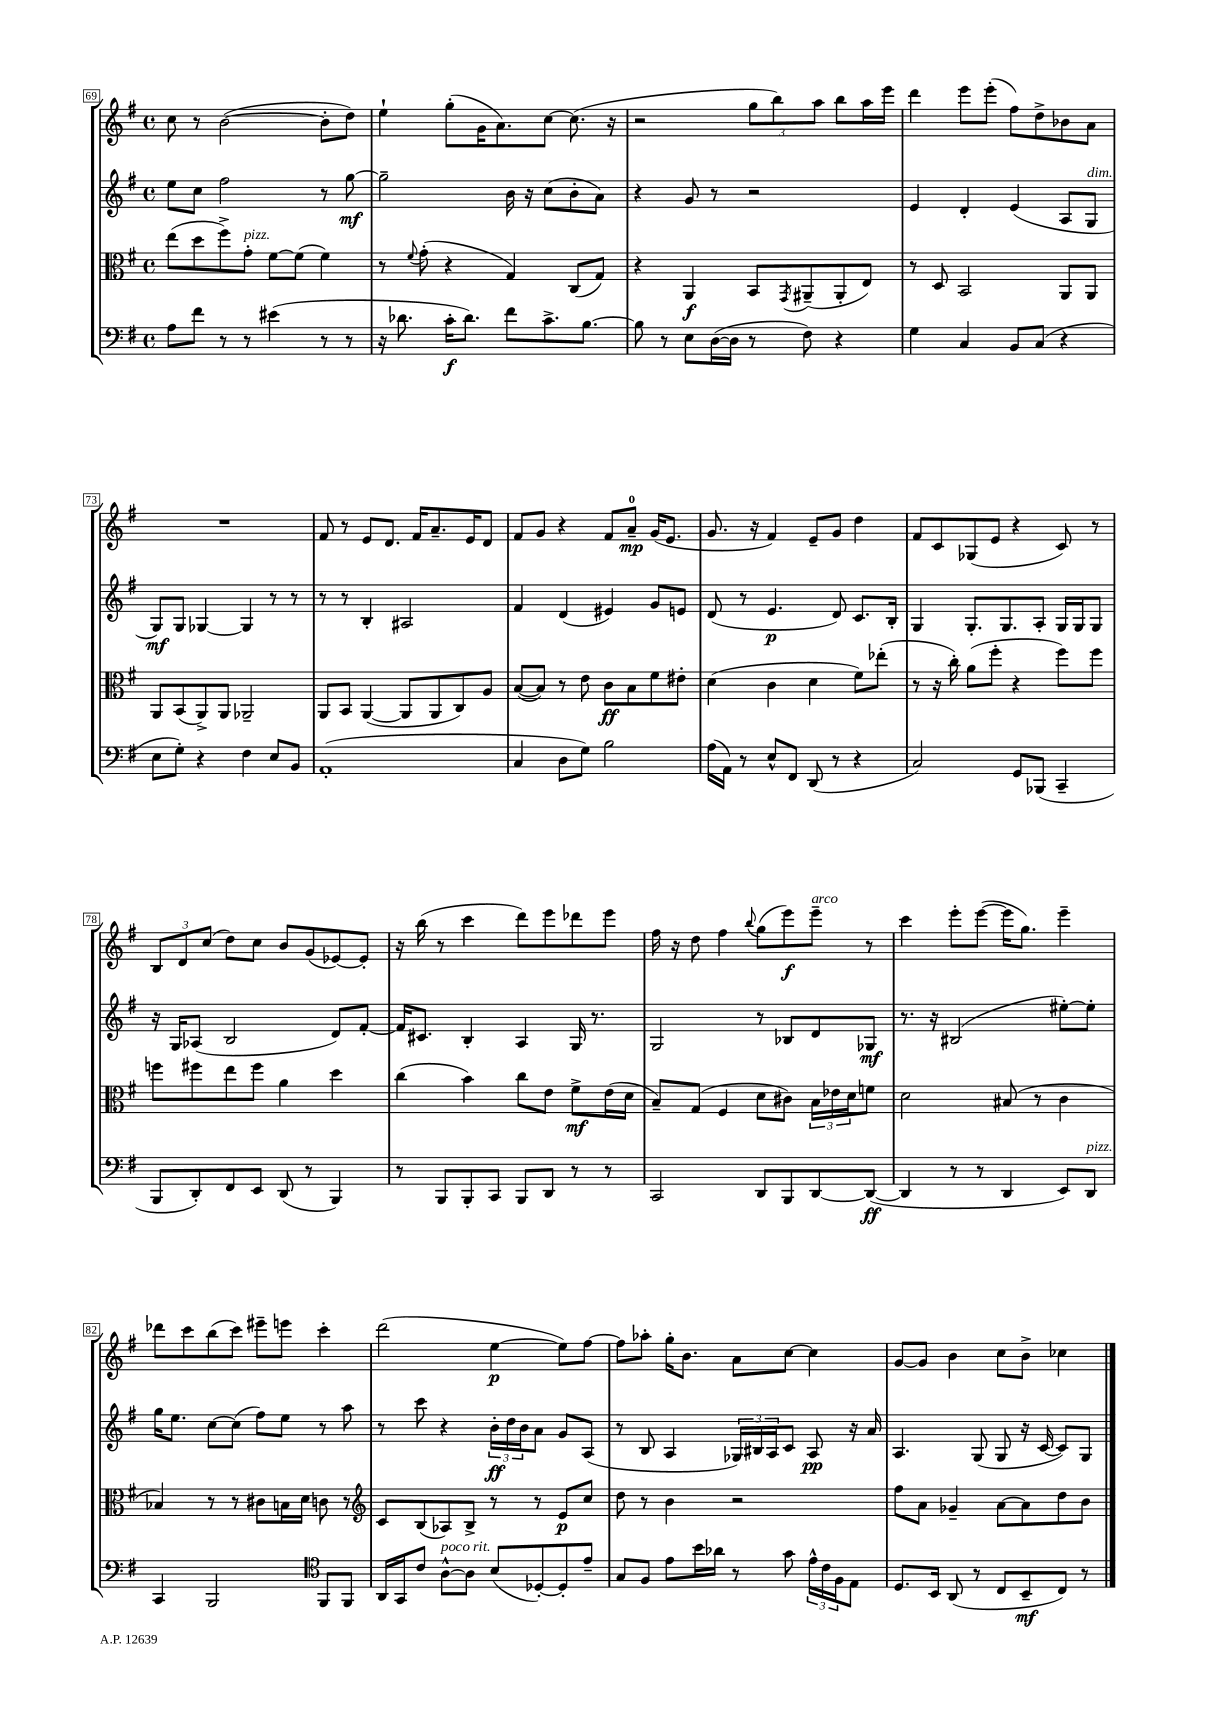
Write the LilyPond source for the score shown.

<<
\new StaffGroup <<
\new Staff = "s0" {
    \clef treble \key g \major \defaultTimeSignature \time 4/4
    c''8 r8 b'2~( b'8-. d''8) |
    e''4-! g''8-.( g'16 a'8.) c''8~ c''8.( r16 |
    r2 \tuplet 3/2 { g''8 b''8) a''8 } b''8 a''16 e'''16 |
    d'''4 e'''8 e'''8-.( fis''8) d''8-> bes'8 a'8 |
    R1 |
    fis'8 r8 e'8 d'8. fis'16 a'8.-- e'16 d'8 |
    fis'8 g'8 r4 fis'8 a'8-0--\mp g'16( e'8. |
    g'8. r16 fis'4) e'8-- g'8 d''4 |
    fis'8 c'8 ges8( e'8 r4 c'8) r8 |
    \tuplet 3/2 { b8 d'8 c''8( } d''8) c''8 b'8 g'8( ees'8~) ees'8-. |
    r16 b''16( r8 c'''4 d'''8) e'''8 des'''8 e'''8 |
    fis''16 r16 d''8 fis''4 \appoggiatura { b''8 } g''8( e'''8\f) e'''8--^\markup { \italic "arco" } r8 |
    c'''4 e'''8-. e'''8~( e'''16 g''8.) e'''4-- |
    des'''8 c'''8 b''8( c'''8) eis'''8-- e'''8 c'''4-. |
    d'''2( e''4~\p e''8) fis''8~ |
    fis''8 aes''8-. g''16-. b'8. a'8 c''8~ c''4 |
    g'8~ g'8 b'4 c''8 b'8-> ces''4 \bar "|." |
}
\new Staff = "s1" {
    \clef treble \key g \major \defaultTimeSignature \time 4/4
    e''8 c''8 fis''2 r8 g''8~\mf |
    g''2-- b'16 r16 c''8( b'8-. a'8) |
    r4 g'8 r8 r2 |
    e'4 d'4-. e'4( a8 g8^\markup { \italic "dim." } |
    g8\mf) g8 ges4~ ges4 r8 r8 |
    r8 r8 b4-. ais2 |
    fis'4 d'4( eis'4) g'8 e'8 |
    d'8( r8 e'4.\p d'8) c'8. b16-. |
    g4 g8.-. g8. a8-. g16 g16 g8 |
    r16 g16 aes8( b2 d'8) fis'8~-. |
    fis'16 cis'8. b4-. a4 g16 r8. |
    g2 r8 bes8 d'8 ges8\mf |
    r8. r16 bis2( eis''8~-.) eis''8-. |
    g''16 e''8. c''8~ c''8( fis''8) e''8 r8 a''8 |
    r8 c'''8 r4 \tuplet 3/2 { b'16-.\ff d''16 b'16 } a'8 g'8 a8( |
    r8 b8 a4 \tuplet 3/2 { ges16) bis16 a16 } c'8 a8\pp r16 a'16 |
    a4. g8( g8 r16 c'16~ c'8) g8 \bar "|." |
}
\new Staff = "s2" {
    \clef alto \key g \major \defaultTimeSignature \time 4/4
    e''8( d''8 fis''8->) g'8-.^\markup { \italic "pizz." } fis'8~ fis'8( fis'4) |
    r8 \appoggiatura { fis'8 } g'8-.( r4 g4) c8( g8) |
    r4 a,4\f b,8 \acciaccatura { g,8 } ais,8--( ais,8-. e8) |
    r8 d8 b,2 a,8 a,8 |
    a,8 b,8( a,8->) a,8 aes,2-- |
    a,8 b,8 a,4~( a,8 a,8 c8) a8 |
    b8~( b8) r8 e'8 c'8\ff b8 fis'8 eis'8-. |
    d'4( c'4 d'4 fis'8) ees''8-.( |
    r8 r16 c''16-.) a'8( fis''8-. r4 fis''8) fis''8 |
    f''8 fis''8 e''8 fis''8 a'4 d''4 |
    c''4( b'4) c''8 e'8 fis'8->\mf e'16( d'16 |
    b8--) g8( fis4 d'8 cis'8) \tuplet 3/2 { b16 ees'16 d'16 } f'8 |
    d'2 bis8( r8 c'4 |
    bes4) r8 r8 cis'8 b16 d'16 c'8 r8 |
    \clef treble c'8 b8( aes8) b8-> r8 r8 e'8\p c''8 |
    d''8 r8 b'4 r2 |
    fis''8 a'8 ges'4-- a'8~ a'8 d''8 b'8 \bar "|." |
}
\new Staff = "s3" {
    \clef bass \key g \major \defaultTimeSignature \time 4/4
    a8 fis'8 r8 r8 eis'4( r8 r8 |
    r16 des'8. c'16-.\f des'8.) fis'8 c'8.-> b8.~ |
    b8 r8 e8 d16~( d16 r8 fis8) r4 |
    g4 c4 b,8 c8( r4 |
    e8 g8-.) r4 fis4 e8 b,8 |
    a,1-.( |
    c4 d8 g8) b2 |
    a16( a,16) r8 e8-^ fis,8 d,8( r8 r4 |
    c2) g,8 bes,,8( c,4-- |
    b,,8 d,8-.) fis,8 e,8 d,8( r8 b,,4) |
    r8 b,,8 b,,8-. c,8 b,,8 d,8 r8 r8 |
    c,2 d,8 b,,8 d,8~ d,8~\ff( |
    d,4 r8 r8 d,4 e,8) d,8^\markup { \italic "pizz." } |
    c,4 b,,2 \clef tenor fis,8 fis,8 |
    a,16 g,16 c'8 a8~-^^\markup { \italic "poco rit." } a8 b8( des8~-.) des8-. e'8-- |
    g8 fis8 e'8 b'16 aes'16 r8 g'8 \tuplet 3/2 { e'16-^ c'16 fis16 } e8 |
    d8. b,16 a,8( r8 c8 b,8--\mf c8) r8 \bar "|." |
}
>>
>>
\layout { \context { \Score currentBarNumber = #69 \override BarNumber.stencil = #(make-stencil-boxer 0.1 0.3 ly:text-interface::print) } }
